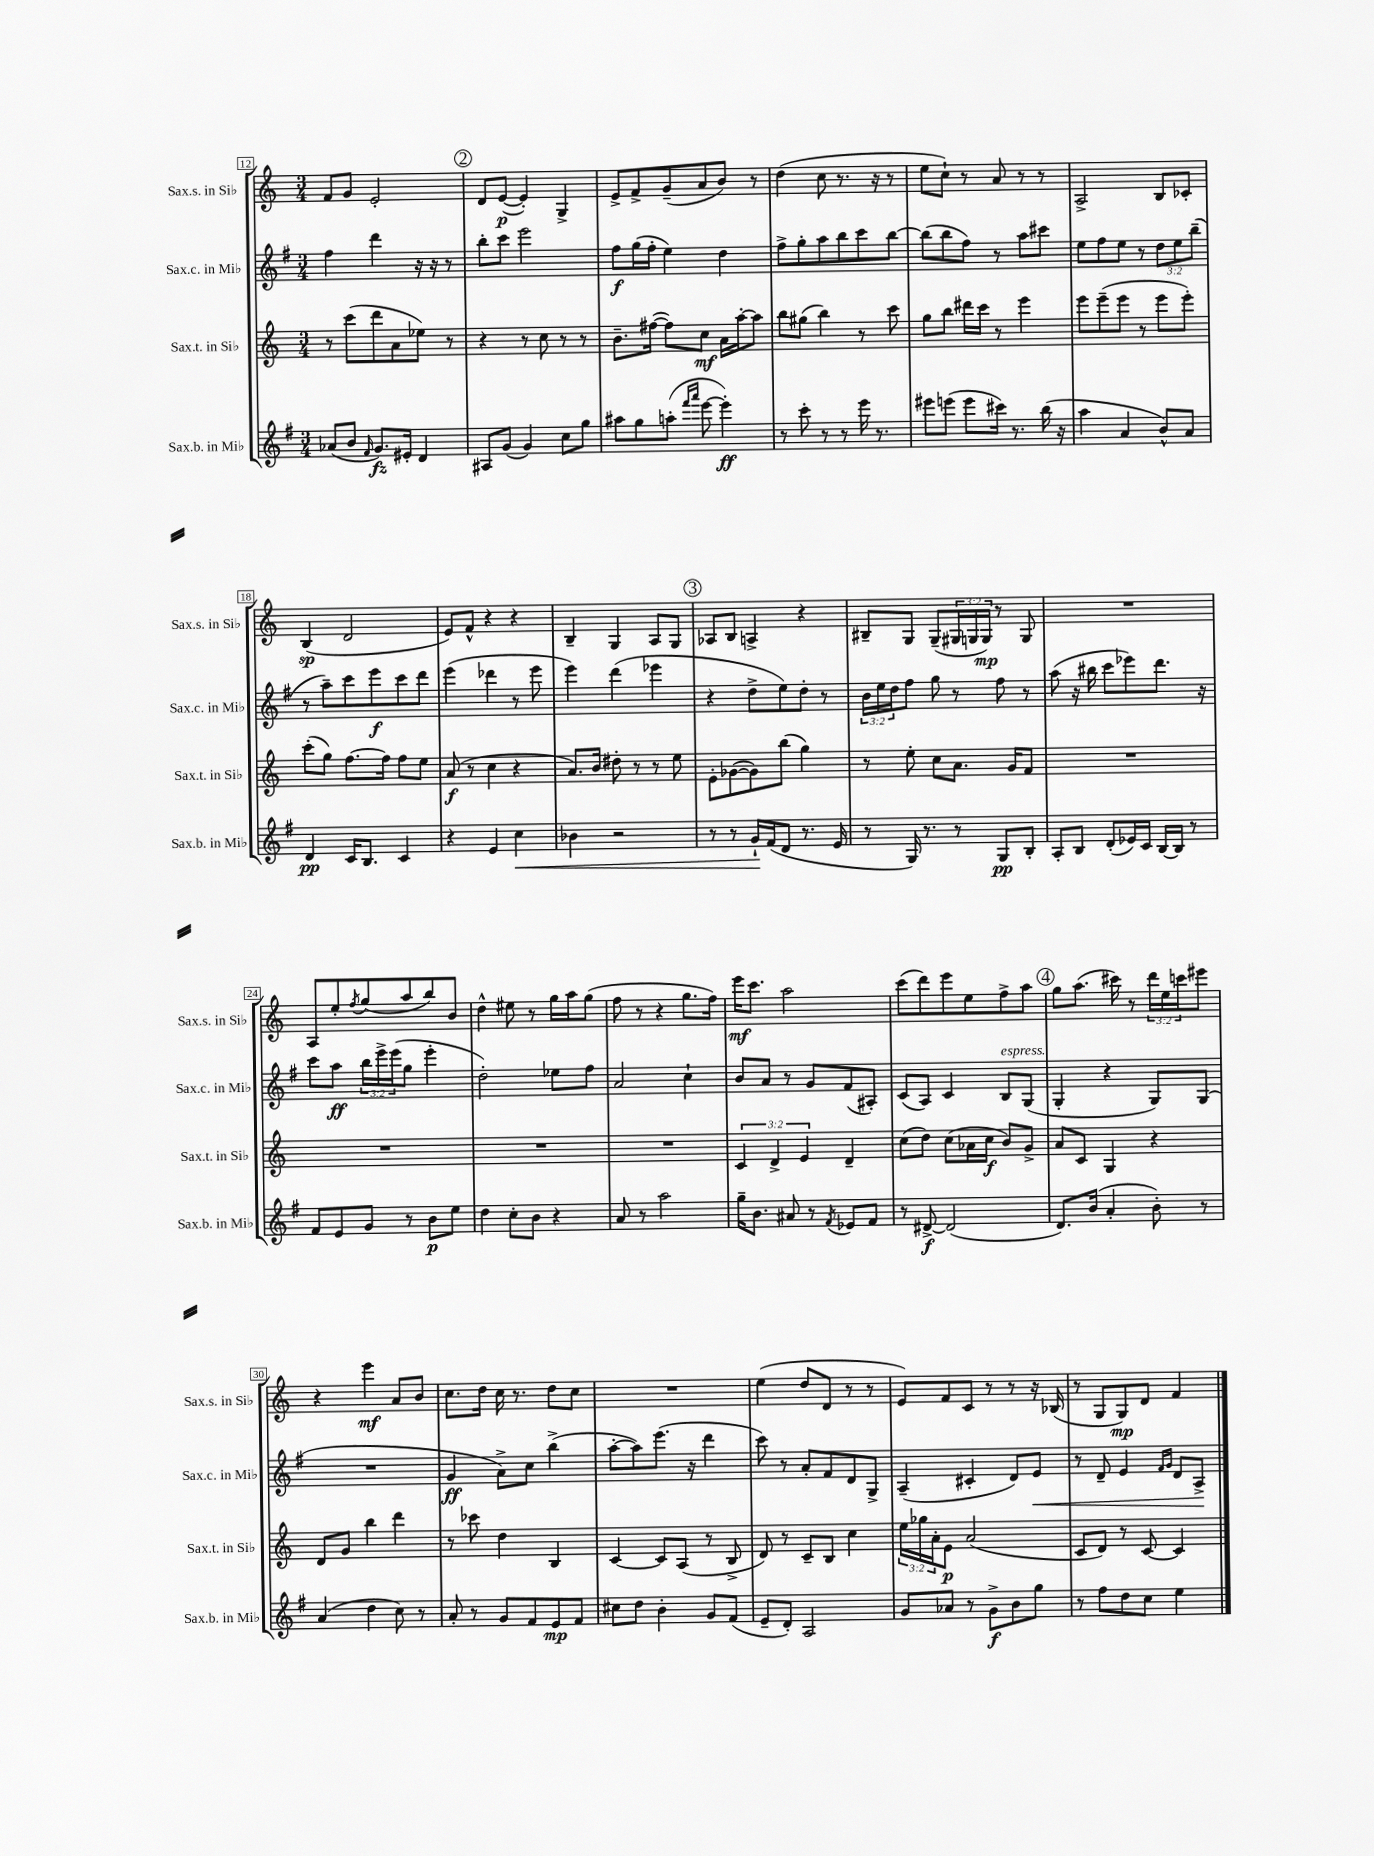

**kern	**kern	**kern	**kern
*staff4	*staff3	*staff2	*staff1
*clefG2	*clefG2	*clefG2	*clefG2
*k[f#]	*k[]	*k[f#]	*k[]
*M3/4	*M3/4	*M3/4	*M3/4
(8a-	8r	4ff#	8f
8b	(8ccc	.	8g
16qqf#	.	.	.
8.g)	8ddd	4ddd	2e'
.	8a	.	.
16e#'	.	.	.
4d	8ee-)	16r	.
.	.	16r	.
.	8r	8r	.
=	=	=	=
8A#	4r	8bb'	8d
(8g	.	8ccc	([8e
4g)	8r	2eee	4e'])
.	8cc	.	.
8cc	8r	.	4G^
8gg	8r	.	.
=	=	=	=
8aa#	8.b~	8ff#	8e^
8gg	.	(16gg	8f^
.	([16ff#	16ff#'	.
(8aa'	8ff#])	4ee)	(8g~
16qqfff#	.	.	.
16qqaaa	.	.	.
[8eee	8cc	.	8a
4eee'])	16a	4dd	8b)
.	[16aa'	.	.
.	8aa]	.	8r
=	=	=	=
8r	8bb	8ff#^	(4dd
8ccc'	(8gg#	8gg'	.
8r	4bb)	8aa	8cc
8r	.	8bb	8.r
16eee	8r	8ccc	.
8.r	.	.	16r
.	8ccc	[8bb	8r
=	=	=	=
8eee#	8gg	(8bb]	8ee
(8eee	8bb	8bb	8cc`)
8eee	16ddd#	8ff#)	8r
.	16ccc	.	.
16ccc#)	8r	8r	8a
8.r	.	.	.
.	4eee	8aa	8r
(16bb	.	8ccc#	8r
16r	.	.	.
=	=	=	=
4aa	8eee	8ee	2A^
.	(8eee~	8ff#	.
4a	8eee	8ee	.
.	8r	8r	.
8b^^)	8eee	12dd	8B
.	.	12ee	.
8a	8eee')	.	8c-'
.	.	(12bb~	.
=	=	=	=
4d	(8ccc'	8r	(4B
.	8gg)	8aa~)	.
16c	[8.ff	8ccc	2d
8.B	.	.	.
.	.	8eee	.
.	16ff]	.	.
4c	8ff	8ccc	.
.	8ee	8ddd	.
=	=	=	=
4r	(8a	(4eee	8e)
.	8r	.	8f^^
4e	4cc	4ddd-	4r
4cc	4r	8r	4r
.	.	8eee	.
=	=	=	=
4b-	8.a)	4eee)	4B~
.	16b	.	.
2r	8dd#'	(4ddd	4G
.	8r	.	.
.	8r	4eee-	8A
.	8ee	.	8G
=	=	=	=
8r	8e'	4r	8A-
8r	([8g-	.	8B
16g`	8g-])	8dd^	4A^
(16f#	.	.	.
8d	(8bb	8ee)	.
8.r	4gg)	8dd'	4r
.	.	8r	.
16e	.	.	.
=	=	=	=
8r	8r	24b	8B#~
.	.	24ee	.
.	.	24dd	.
16G)	8ee'	8ff#	8G
8.r	.	.	.
.	8cc	8gg	(8G~
8r	8.a	8r	24G#
.	.	.	24G
.	.	.	24G)
8G	.	8ff#	8r
.	16g	.	.
8B'	8f	8r	8G
=	=	=	=
8A'	2.r	(8aa	2.r
8B	.	16r	.
.	.	16bb#	.
(8d'	.	8ccc	.
16e-)	.	8eee-)	.
16c	.	.	.
[16B	.	8.ddd	.
16B]	.	.	.
8r	.	.	.
.	.	16r	.
=	=	=	=
8f#	2.r	8ccc	8A
8e	.	8aa	8ee'
.	.	.	8qff
8g	.	24bb	(8gg
.	.	24eee^	.
.	.	(24eee	.
8r	.	8gg	8aa
8b	.	4eee'	8bb)
8ee	.	.	8b
=	=	=	=
4dd	2.r	2dd')	4dd^^
8cc'	.	.	8ee#
8b	.	.	8r
4r	.	8ee-	16gg
.	.	.	16aa
.	.	8ff#	(8gg
=	=	=	=
8a	2.r	2a	8ff
8r	.	.	8r
2aa	.	.	4r
.	.	4cc`	8.gg
.	.	.	16ff)
=	=	=	=
16gg~	6c	8b	16eee
8.b	.	.	8.ccc
.	.	8a	.
.	6d^	.	.
8a#	.	8r	2aa
.	6e	.	.
8r	.	8g	.
8qf#	.	.	.
8e-	4d~	(8f#	.
8f#	.	8A#')	.
=	=	=	=
8r	(8cc	(8c	(8ccc
[8d#^	8dd)	8A)	8ddd)
(2d#]	(8cc	4c	8eee
.	16a-	.	8ee
.	16cc	.	.
.	8b)	8B	8ff^
.	8g^	(8G	8aa
=	=	=	=
8.d)	8a	4G'	8gg
.	8c	.	(8.aa
(16b	.	.	.
4a'	4G	4r	.
.	.	.	16ccc#)
.	.	.	8r
8b')	4r	8G)	24ddd
.	.	.	24ee
.	.	.	24ccc
8r	.	(8G	8eee#
=	=	=	=
(4a	8d	2.r	4r
.	8g	.	.
4dd	4bb	.	4eee
8cc)	4ddd	.	8a
8r	.	.	8b
=	=	=	=
8a'	8r	4g	8.cc
8r	8ccc-	.	.
.	.	.	16dd
8g	4dd	8a^)	16cc
.	.	.	8.r
8f#	.	8cc	.
8e	4B	(4bb^	8dd
8f#	.	.	8cc
=	=	=	=
8cc#	[4c	[8aa'	2.r
8dd	.	8aa])	.
4b'	8c]	(8.eee	.
.	(8A	.	.
.	.	16r	.
8g	8r	4ddd	.
(8f#	8B^	.	.
=	=	=	=
8e~	8d)	8ccc)	(4ee
8d')	8r	8r	.
2A	8c~	8a'	8dd
.	8B	8f#	8d
.	4cc	8d	8r
.	.	8G^	8r
=	=	=	=
8g	24ee	(4A~	8e)
.	24gg-	.	.
.	24a'	.	.
8a-	8e	.	8f
8r	(2a	4c#'	8c
8g^	.	.	8r
8b	.	8d)	8r
8gg	.	8e	16r
.	.	.	(16B-
=	=	=	=
8r	8c	8r	8r
8ff#	8d)	8d~	8G
8dd	8r	4e	8G)
8cc	[8c	.	8d
.	.	16qqf#	.
.	.	16qqg	.
4ee	4c]	8d	4f
.	.	8A^	.
==	==	==	==
*-	*-	*-	*-
